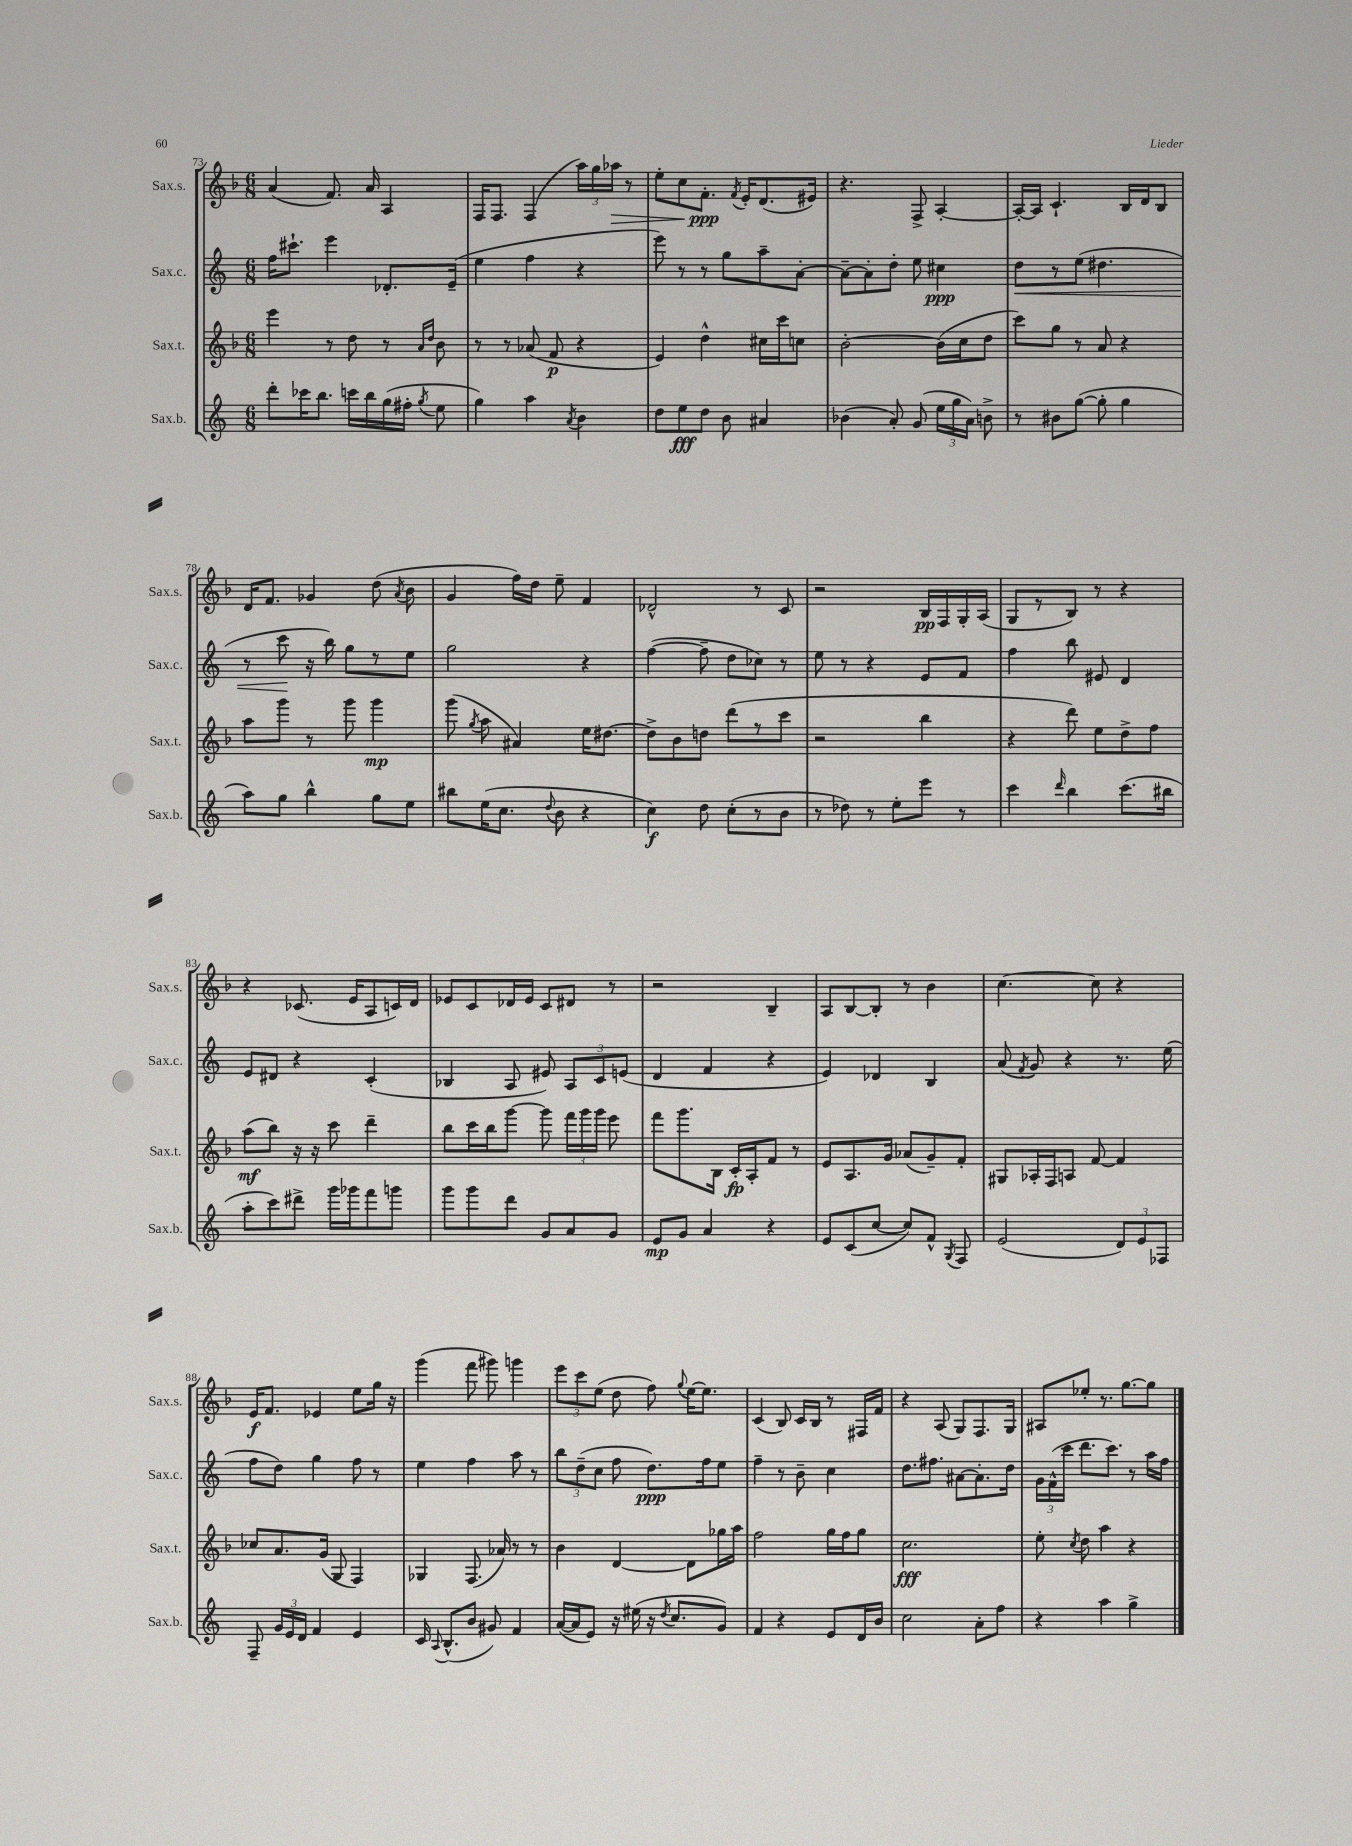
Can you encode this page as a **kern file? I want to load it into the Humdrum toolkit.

**kern	**kern	**kern	**kern
*staff4	*staff3	*staff2	*staff1
*clefG2	*clefG2	*clefG2	*clefG2
*k[]	*k[b-]	*k[]	*k[b-]
*M6/8	*M6/8	*M6/8	*M6/8
8ddd'	4eee	16ff	(4a
.	.	8.ccc#`	.
16ccc-	.	.	.
8.bb	.	.	.
.	8r	4eee	8.f)
16ccc	8dd	.	.
16bb	.	.	16a
(16gg	8r	8.d-'	4A
16ff#'	.	.	.
.	16qqa	.	.
8qgg	16qqdd	.	.
8ee	8b-	.	.
.	.	(16e~	.
=	=	=	=
4gg)	8r	4ee	16F
.	.	.	8.F
.	8r	.	.
4aa	(8a-	4ff	(4F
.	8f	.	.
8qa	.	.	.
4b	4r	4r	24aa)
.	.	.	24gg
.	.	.	24aa-
.	.	.	8r
=	=	=	=
8dd	4e)	8eee)	8ee'
8ee	.	8r	8cc
8dd	4dd^^	8r	8.f'
8b	.	8gg	.
.	.	.	8qf
.	.	.	16e'
4a#	16cc#	8aa~	(8.d
.	16ccc	.	.
.	8cc	[8a'	.
.	.	.	16e#)
=	=	=	=
(4b-	[2b-'	8a~_	4.r
.	.	8a']	.
8a')	.	8dd'	.
(8g	.	8ee	8F^
24ee	(16b-]	4cc#	[4A'
24gg	.	.	.
.	16cc	.	.
24a)	.	.	.
8b^	8dd	.	.
=	=	=	=
8r	8ccc)	8dd	16A'_
.	.	.	16A]
8b#	8gg	8r	4.c`
([8gg	8r	(8ee	.
8gg']	8a	4.dd#	.
4gg	4r	.	16B-
.	.	.	16d
.	.	.	8B-
=	=	=	=
8aa)	8aa	8r	16d
.	.	.	8.f
8gg	8ggg	8ccc	.
4bb^^	8r	16r	4g-
.	.	16bb)	.
.	8ggg	8gg	.
8gg	4ggg	8r	(8dd
.	.	.	8qa
8ee	.	8ee	8b-
=	=	=	=
8bb#	(8ggg	2gg	4g
.	8qgg	.	.
(16ee	8aa	.	.
8.cc	.	.	.
.	4a#)	.	16ff)
.	.	.	16dd
8qqdd	.	.	.
8b	.	.	8ee~
4r	16ee	4r	4f
.	[8.dd#	.	.
=	=	=	=
4cc)	8dd#^]	([4ff	2d-^^
.	8b-	.	.
8dd	8dd	8ff~]	.
(8cc'	(8ddd	8dd	.
8r	8r	8cc-)	8r
8b	8ccc	8r	8c
=	=	=	=
8r	2r	8ee	2r
8dd-)	.	8r	.
8r	.	4r	.
8ee'	.	.	.
8eee	4bb-	8e	16B-
.	.	.	16F
8r	.	8f	16G'
.	.	.	(16A
=	=	=	=
4ccc	4r	4ff	8G
.	.	.	8r
16qqddd	.	.	.
4bb	8ddd)	8bb	8B-)
.	8ee	8e#	8r
(8.ccc	8dd^	4d	4r
.	8ff	.	.
16bb#	.	.	.
=	=	=	=
8aa'	(8aa	8e	4r
8ccc)	8bb-)	8d#	.
8ddd#^	16r	4r	(8.c-
.	16r	.	.
16ggg	8ccc	.	.
16ggg-	.	.	16e
8fff	4ddd~	(4c'	8A
8ggg	.	.	16c)
.	.	.	16d
=	=	=	=
8ggg	8bb-	4B-	8e-
8ggg	16ccc	.	8c
.	16bb-	.	.
8ddd	[8ggg	8A	16d-
.	.	.	16e-
8g	8ggg]	8e#)	8c
8a	24fff	12A	8d#
.	24ggg	.	.
.	24ggg	12c	.
8g	8eee	.	8r
.	.	(12e	.
=	=	=	=
8e	8fff	4d	2r
8g	8.ggg	.	.
4a	.	4f	.
.	16B-	.	.
.	16c'	.	.
.	16A'	.	.
4r	8f	4r	4B-~
.	8r	.	.
=	=	=	=
8e	8e	4e)	8A
(8c	8.A	.	[8B-
[8cc	.	4d-	8B-']
.	16g	.	.
8cc])	(8a-	.	8r
8f^^	8g~)	4B	4b-
8qG	.	.	.
8F	8f'	.	.
=	=	=	=
(2e	8G#	(8a	[4.cc
.	.	8qf	.
.	16A-'	8g)	.
.	16F	.	.
.	8A	4r	.
.	[8f	.	8cc]
12d)	4f]	8.r	4r
12e	.	.	.
12F-	.	.	.
.	.	(16ee	.
=	=	=	=
8F~	8cc-	8ff	16e
.	.	.	8.f
24g	8.a	8dd)	.
24e	.	.	.
24d	.	.	.
4f	.	4gg	4e-
.	(16g	.	.
.	8G	.	.
4e	4F)	8ff	8ee
.	.	8r	16gg
.	.	.	16r
=	=	=	=
16c	4G-	4ee	(4ggg
8qqA	.	.	.
(8.B^^	.	.	.
8b	(8.F	4ff	8fff
8g#)	.	.	8ggg#)
.	16a-)	.	.
4f	8r	8aa	4ggg
.	8r	8r	.
=	=	=	=
([16a	4b-	12bb	12eee
16a]	.	.	.
.	.	(12dd~	12ccc
8e)	.	.	.
.	.	12cc	(12ee
16r	[4d	8ff	8dd
(16ee#	.	.	.
16r	.	8.dd)	8ff)
8qdd	.	.	.
8.cc	.	.	.
.	.	.	8qqgg
.	8d]	.	[16ee
.	.	16ff	8.ee]
8g)	16gg-	8ee	.
.	16aa	.	.
=	=	=	=
4f	2ff	4ff~	(4c
4r	.	8r	8B-)
.	.	8b~	16c
.	.	.	16B-
8e	16gg	4cc	8r
.	16ff	.	.
16d	8gg	.	16F#
16b	.	.	16f
=	=	=	=
2cc	2.cc	8.dd	4r
.	.	8.ff#	.
.	.	.	(8A
.	.	[8a#	8G)
8a'	.	8.a#']	8.F
8ff	.	.	.
.	.	16dd	16G
=	=	=	=
4r	8ee'	24g	8A#
.	.	(24f^^	.
.	.	24ccc	.
.	8qcc	.	.
.	8dd	8.ddd	8ee-'
4aa	4aa	.	8.r
.	.	8.ccc)	.
.	.	.	[8.gg
4gg^	4r	8r	.
.	.	16aa	8gg]
.	.	16ff	.
==	==	==	==
*-	*-	*-	*-
